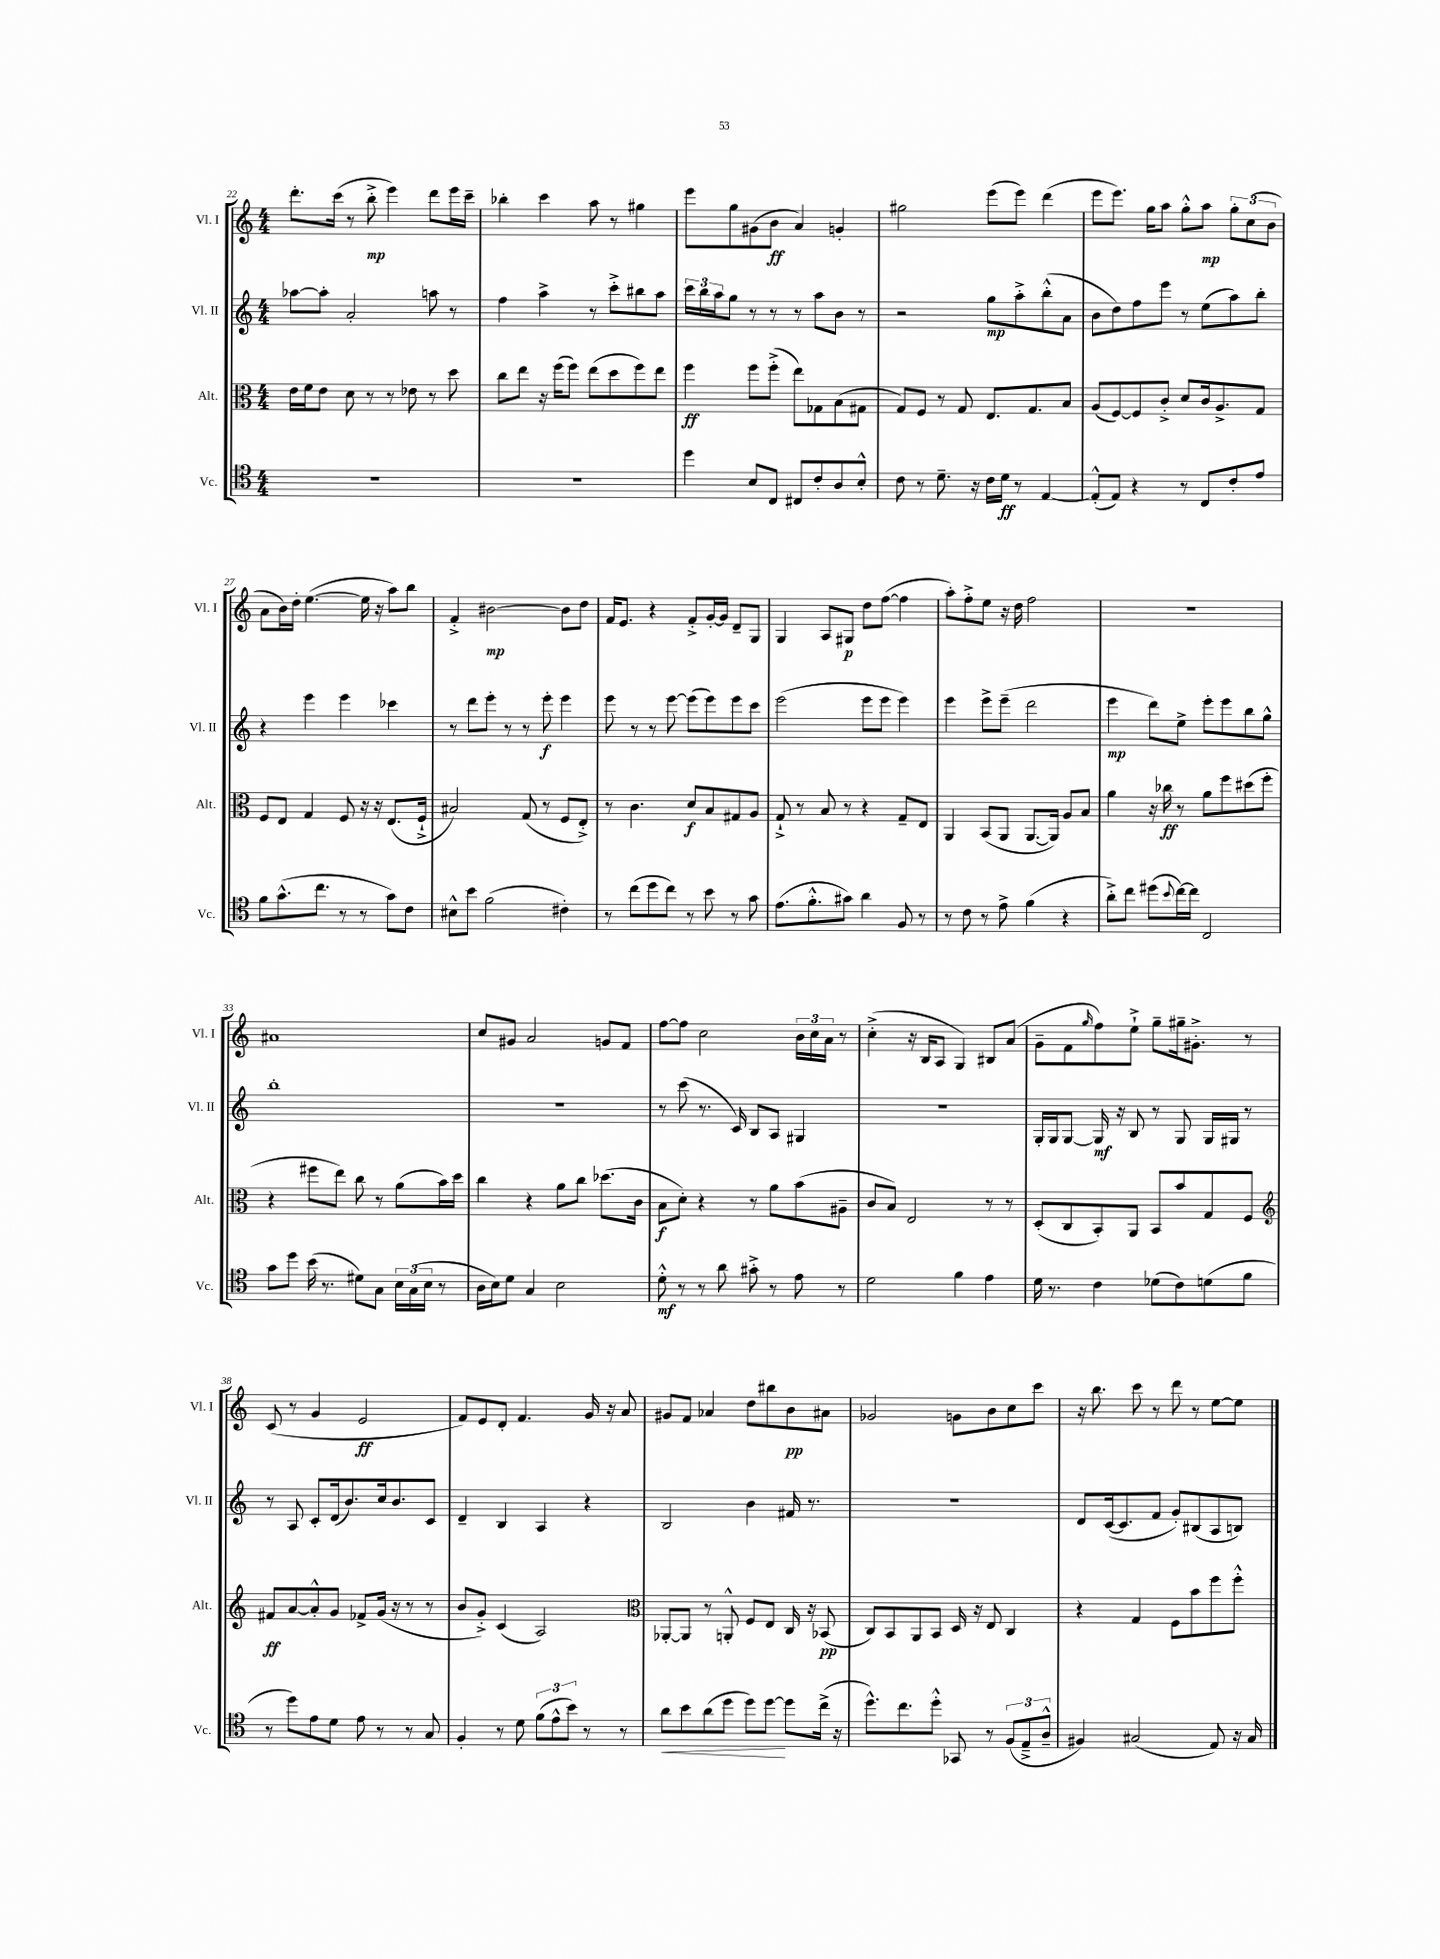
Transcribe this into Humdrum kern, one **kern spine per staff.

**kern	**dynam	**kern	**dynam	**kern	**dynam	**kern	**dynam
*part4	*part4	*part3	*part3	*part2	*part2	*part1	*part1
*staff4	*staff4	*staff3	*staff3	*staff2	*staff2	*staff1	*staff1
*I"Vc.	*	*I"Alt.	*	*I"Vl. II	*	*I"Vl. I	*
*I'Vc.	*	*I'Alt.	*	*I'Vl. II	*	*I'Vl. I	*
*clefC4	*	*clefC3	*	*clefG2	*	*clefG2	*
*k[]	*	*k[]	*	*k[]	*	*k[]	*
*M4/4	*	*M4/4	*	*M4/4	*	*M4/4	*
=22	=22	=22	=22	=22	=22	=22	=22
1r	.	16e\LL	.	[8aa-X\L	.	8.ddd'\L	.
.	.	16f\J	.	.	.	.	.
.	.	8e\J	.	8aa-'\J]	.	.	.
.	.	.	.	.	.	(16ccc\Jk	.
.	.	8d\	.	2a'/	.	8r	.
.	.	8r	.	.	.	8bb'^\	mp
.	.	8r	.	.	.	4eee\)	.
.	.	8e-X\	.	.	.	.	.
.	.	8r	.	8aan\	.	8ddd\L	.
.	.	8dd\	.	8r	.	16eee\L	.
.	.	.	.	.	.	16ccc~\JJ	.
=23	=23	=23	=23	=23	=23	=23	=23
1r	.	8cc\L	.	4ff\	.	4bb-X'\	.
.	.	8ee\J	.	.	.	.	.
.	.	16r	.	4aa^\	.	4ccc\	.
.	.	(16ff\KL	.	.	.	.	.
.	.	8ff\J)	.	.	.	.	.
.	.	(8ee\L	.	8r	.	8aa\	.
.	.	8dd\	.	8ccc'^\L	.	8r	.
.	.	8ff\)	.	8bb#X\	.	4gg#X\	.
.	.	8ee\J	.	8aa\J	.	.	.
=24	=24	=24	=24	=24	=24	=24	=24
4dd\	.	4ff\	ff	24ccc\LL	.	8eee\L	.
.	.	.	.	24bb\	.	.	.
.	.	.	.	24aa\J	.	.	.
.	.	.	.	8gg\J	.	8gg\	.
8B/L	.	8ff\L	.	8r	.	(8g#X\	.
8C/J	.	(8ff'^\J	.	8r	.	8b\J	ff
8C#X/L	.	8ee\L)	.	8r	.	4a/)	.
8c'/	.	8G-X\	.	8aa\L	.	.	.
8A/	.	(8B\	.	8b\J	.	4gn'/	.
8B'^^/J	.	8G#X\J	.	8r	.	.	.
=25	=25	=25	=25	=25	=25	=25	=25
8c\	.	8G/L)	.	2r	.	2gg#X\	.
8r	.	8F/J	.	.	.	.	.
8.d~\	.	8r	.	.	.	.	.
.	.	8G/	.	.	.	.	.
16r	.	.	.	.	.	.	.
16c\LL	.	8.E/L	.	8gg\L	mp	(8eee\L	.
16d\JJ	ff	.	.	.	.	.	.
8r	.	.	.	8aa'^\	.	8eee\J)	.
.	.	8.G/	.	.	.	.	.
[4E/	.	.	.	(8bb'^^\	.	(4ddd\	.
.	.	8B/J	.	8a\J	.	.	.
=26	=26	=26	=26	=26	=26	=26	=26
(8E'^^/L]	.	(8A/L	.	8b\L	.	8eee\L	.
8E/J)	.	[8F/)	.	8dd\)	.	8.eee\J)	.
4r	.	8F/]	.	8ff\	.	.	.
.	.	.	.	.	.	16gg\KL	.
.	.	8c'^/J	.	8eee\J	.	8aa\J	.
8r	.	8d/L	.	8r	.	8gg'^^\L	.
8C/L	.	16c/k	.	(8ee\L	.	8aa\J	mp
.	.	8.A^/	.	.	.	.	.
8c'/	.	.	.	8aa\)	.	12gg'\L	.
.	.	.	.	.	.	(12cc\	.
8e/J	.	8G/J	.	8bb'\J	.	.	.
.	.	.	.	.	.	12b\J	.
!!LO:LB:g=z
=27	=27	=27	=27	=27	=27	=27	=27
8f\L	.	8F/L	.	4r	.	8a\L	.
(8.g^^\	.	8E/J	.	.	.	16b\L)	.
.	.	.	.	.	.	16dd'\JJ	.
.	.	4G/	.	4eee\	.	([4.ee\	.
8.cc\J	.	.	.	.	.	.	.
8r	.	8F/	.	4eee\	.	.	.
8r	.	16r	.	.	.	16ee\]	.
.	.	16r	.	.	.	16r	.
8g\L)	.	(8.E/L	.	4ccc-X\	.	8aa\L)	.
8c\J	.	.	.	.	.	8bb\J	.
.	.	16F`^/Jk	.	.	.	.	.
=28	=28	=28	=28	=28	=28	=28	=28
8B#X^^\L	.	2B#X/)	.	8r	.	4f'^/	.
8b\J	.	.	.	8ddd\L	.	.	.
(2f\	.	.	.	8eee'\J	.	[2b#X\	mp
.	.	.	.	8r	.	.	.
.	.	(8G/	.	8r	.	.	.
.	.	8r	.	8eee'\	f	.	.
4c#X'\)	.	8F/L	.	4eee\	.	8b#\L]	.
.	.	8E'^/J)	.	.	.	8dd\J	.
=29	=29	=29	=29	=29	=29	=29	=29
8r	.	8r	.	8eee\	.	16f/KL	.
.	.	.	.	.	.	8.e/J	.
(8cc\L	.	4.c\	.	8r	.	.	.
8dd\	.	.	.	8r	.	4r	.
8cc\J)	.	.	.	[8eee\	.	.	.
8r	.	8d/L	f	(8eee\L]	.	8f'^/L	.
8b\	.	8B/	.	8eee\)	.	[16g'/L	.
.	.	.	.	.	.	16g/JJ]	.
8r	.	8G#X/	.	8eee\	.	8d~/L	.
8g\	.	8A/J	.	8ccc\J	.	8G/J	.
=30	=30	=30	=30	=30	=30	=30	=30
(8.e\L	.	8G`^/	.	(2eee\	.	4G/	.
.	.	8r	.	.	.	.	.
8.f'^^\	.	.	.	.	.	.	.
.	.	8B/	.	.	.	8A/L	.
8g#X\J)	.	8r	.	.	.	8G#X/J	p
4a\	.	4r	.	8eee\L	.	8dd\L	.
.	.	.	.	8eee\J	.	([8ff\J	.
8F/	.	8G~/L	.	4eee\)	.	4ff\]	.
8r	.	8E/J	.	.	.	.	.
=31	=31	=31	=31	=31	=31	=31	=31
8r	.	4AA/	.	4eee\	.	8aa'\L)	.
8c\	.	.	.	.	.	8ff'^\	.
8r	.	(8BB/L	.	8eee^\L	.	8ee\J	.
8e^\	.	8AA/J	.	(8eee~\J	.	16r	.
.	.	.	.	.	.	16dd\	.
(4f\	.	[8.AA/L	.	2ddd\	.	2ff\	.
.	.	16AA/Jk])	.	.	.	.	.
4r	.	8A/L	.	.	.	.	.
.	.	8B/J	.	.	.	.	.
=32	=32	=32	=32	=32	=32	=32	=32
8a'^\L)	.	4a\	.	4eee\	mp	1r	.
8cc\J	.	.	.	.	.	.	.
(8dd#X\L	.	16r	.	8ddd\L)	.	.	.
.	.	16cc-X\	ff	.	.	.	.
8qqb/	.	.	.	.	.	.	.
[16cc\L)	.	8r	.	8ee^\J	.	.	.
16cc\JJ]	.	.	.	.	.	.	.
2C/	.	8a\L	.	8eee'\L	.	.	.
.	.	8ff\	.	8eee\	.	.	.
.	.	(8dd#X\	.	8bb\	.	.	.
.	.	8ff'\J	.	8gg^^\J	.	.	.
!!LO:LB:g=z
=33	=33	=33	=33	=33	=33	=33	=33
8g\L	.	4r	.	1bb'	.	1a#X	.
8dd\J	.	.	.	.	.	.	.
(16b\	.	8ff#X\L	.	.	.	.	.
8.r	.	.	.	.	.	.	.
.	.	8ee\J)	.	.	.	.	.
8d#X\L)	.	8cc\	.	.	.	.	.
8G\J	.	8r	.	.	.	.	.
24B\LL	.	(8a\L	.	.	.	.	.
(24G\	.	.	.	.	.	.	.
24B\JJ	.	.	.	.	.	.	.
8r	.	16b\L)	.	.	.	.	.
.	.	16dd\JJ	.	.	.	.	.
=34	=34	=34	=34	=34	=34	=34	=34
16A\LL	.	4cc\	.	1r	.	8cc/L	.
16B\J)	.	.	.	.	.	.	.
8d\J	.	.	.	.	.	8g#X/J	.
4G/	.	4r	.	.	.	2a/	.
2B\	.	8a\L	.	.	.	.	.
.	.	8cc\J	.	.	.	.	.
.	.	(8.dd-X\L	.	.	.	8gn/L	.
.	.	.	.	.	.	8f/J	.
.	.	16c\Jk	.	.	.	.	.
=35	=35	=35	=35	=35	=35	=35	=35
8d'^^\	mf	8B\L	f	8r	.	[8ff\L	.
8r	.	8d'\J)	.	(8ccc\	.	8ff\J]	.
8r	.	4r	.	8.r	.	2cc\	.
8a\	.	.	.	.	.	.	.
.	.	.	.	16c/)	.	.	.
8g#X'^\	.	8r	.	8B/L	.	.	.
8r	.	8a\L	.	8A/J	.	.	.
8e\	.	(8b\	.	4G#X/	.	24b\LL	.
.	.	.	.	.	.	24cc\	.
.	.	.	.	.	.	24a\JJ	.
8r	.	8A#X~\J	.	.	.	8r	.
=36	=36	=36	=36	=36	=36	=36	=36
2d\	.	8c/L	.	1r	.	(4cc'^\	.
.	.	8B/J)	.	.	.	.	.
.	.	2E/	.	.	.	16r	.
.	.	.	.	.	.	16B/KL	.
.	.	.	.	.	.	8A/J	.
4f\	.	.	.	.	.	4G/)	.
4e\	.	8r	.	.	.	8B#X/L	.
.	.	8r	.	.	.	(8a/J	.
=37	=37	=37	=37	=37	=37	=37	=37
16d\	.	(8D'/L	.	16G'/LL	.	8g~\L	.
8.r	.	.	.	16G/J	.	.	.
.	.	8C/	.	[8G/J	.	8f\	.
.	.	.	.	.	.	16qqgg/	.
4c\	.	8BB'/)	.	16G/]	mf	8ff\)	.
.	.	.	.	16r	.	.	.
.	.	8AA/J	.	8B/	.	8ee`^\J	.
(8d-X\L	.	8BB/L	.	8r	.	8gg~\L	.
8c\)	.	8b/	.	8G/	.	16gg#X~\k	.
.	.	.	.	.	.	8.g#X'^\J	.
(8dn\	.	8G/	.	16G/LL	.	.	.
.	.	.	.	16G#X/JJ	.	.	.
8f\J	.	8F/J	.	8r	.	8r	.
!!LO:LB:g=z
=38	=38	=38	=38	=38	=38	=38	=38
*	*	*clefG2	*	*	*	*	*
8r	.	8f#X/L	ff	8r	.	(8c/	.
8dd\L)	.	[8a/	.	8A/	.	8r	.
8e\	.	8a'^^/]	.	8c'/L	.	4g/	.
8d\J	.	8g/J	.	(16d/k	.	.	.
.	.	.	.	8.b/)	.	.	.
8e\	.	8f-X^/L	.	.	.	2e/	ff
8r	.	(16g/Jk	.	16cc/k	.	.	.
.	.	16r	.	8.b/	.	.	.
8r	.	8r	.	.	.	.	.
8G/	.	8r	.	8c/J	.	.	.
=39	=39	=39	=39	=39	=39	=39	=39
4F'/	.	8b/L	.	4d~/	.	8f/L)	.
.	.	8g'^/J)	.	.	.	8e/	.
8r	.	(4c/	.	4B/	.	8d'/J	.
8d\	.	.	.	.	.	4.f/	.
(12f\L	.	2A/)	.	4A/	.	.	.
12e^^\	.	.	.	.	.	.	.
12b\J)	.	.	.	.	.	.	.
8r	.	.	.	4r	.	16g/	.
.	.	.	.	.	.	16r	.
8r	.	.	.	.	.	8a/	.
=40	=40	=40	=40	=40	=40	=40	=40
*	*	*clefC3	*	*	*	*	*
!	!LO:HP:b	!	!	!	!	!	!
8a\L	<	[8AA-X'/L	.	2B/	.	8g#X/L	.
8b\	.	8AA-/J]	.	.	.	8f/J	.
(8a\	.	8r	.	.	.	4a-X/	.
8dd\J	.	8AAn'^^/	.	.	.	.	.
8dd\L)	.	8F/L	.	4b\	.	8dd\L	.
[8dd\J	.	8E/J	.	.	.	8bb#X\	.
8dd\L]	[	16C/	.	16f#X/	.	8b\	pp
.	.	16r	.	8.r	.	.	.
(16cc^\Jk	.	(8BB-X/	pp	.	.	8a#X\J	.
16r	.	.	.	.	.	.	.
=41	=41	=41	=41	=41	=41	=41	=41
8.dd^^\L)	.	8C/L)	.	1r	.	2g-X/	.
.	.	8BB/	.	.	.	.	.
8.cc\	.	.	.	.	.	.	.
.	.	8AA/	.	.	.	.	.
8dd'^^\J	.	8BB/J	.	.	.	.	.
8GG-X/	.	16D/	.	.	.	8gn\L	.
.	.	16r	.	.	.	.	.
8r	.	8E/	.	.	.	8b\	.
(12F/L	.	4C/	.	.	.	8cc\	.
12E~^/	.	.	.	.	.	.	.
.	.	.	.	.	.	8ccc\J	.
12A~^^/J	.	.	.	.	.	.	.
=42	=42	=42	=42	=42	=42	=42	=42
4F#X/)	.	4r	.	8d/L	.	16r	.
.	.	.	.	.	.	8.bb\	.
.	.	.	.	([16c/k	.	.	.
.	.	.	.	8.c/]	.	.	.
(2G#X/	.	4G/	.	.	.	8ccc\	.
.	.	.	.	8f/J	.	8r	.
.	.	8F\L	.	8g'/L)	.	8ddd\	.
.	.	8b\	.	(8B#X/	.	8r	.
8E/)	.	8ff\	.	8A/	.	[8ee\L	.
16r	.	8ff'^^\J	.	8Bn/J)	.	8ee\J]	.
16G#/	.	.	.	.	.	.	.
==	==	==	==	==	==	==	==
*-	*-	*-	*-	*-	*-	*-	*-
